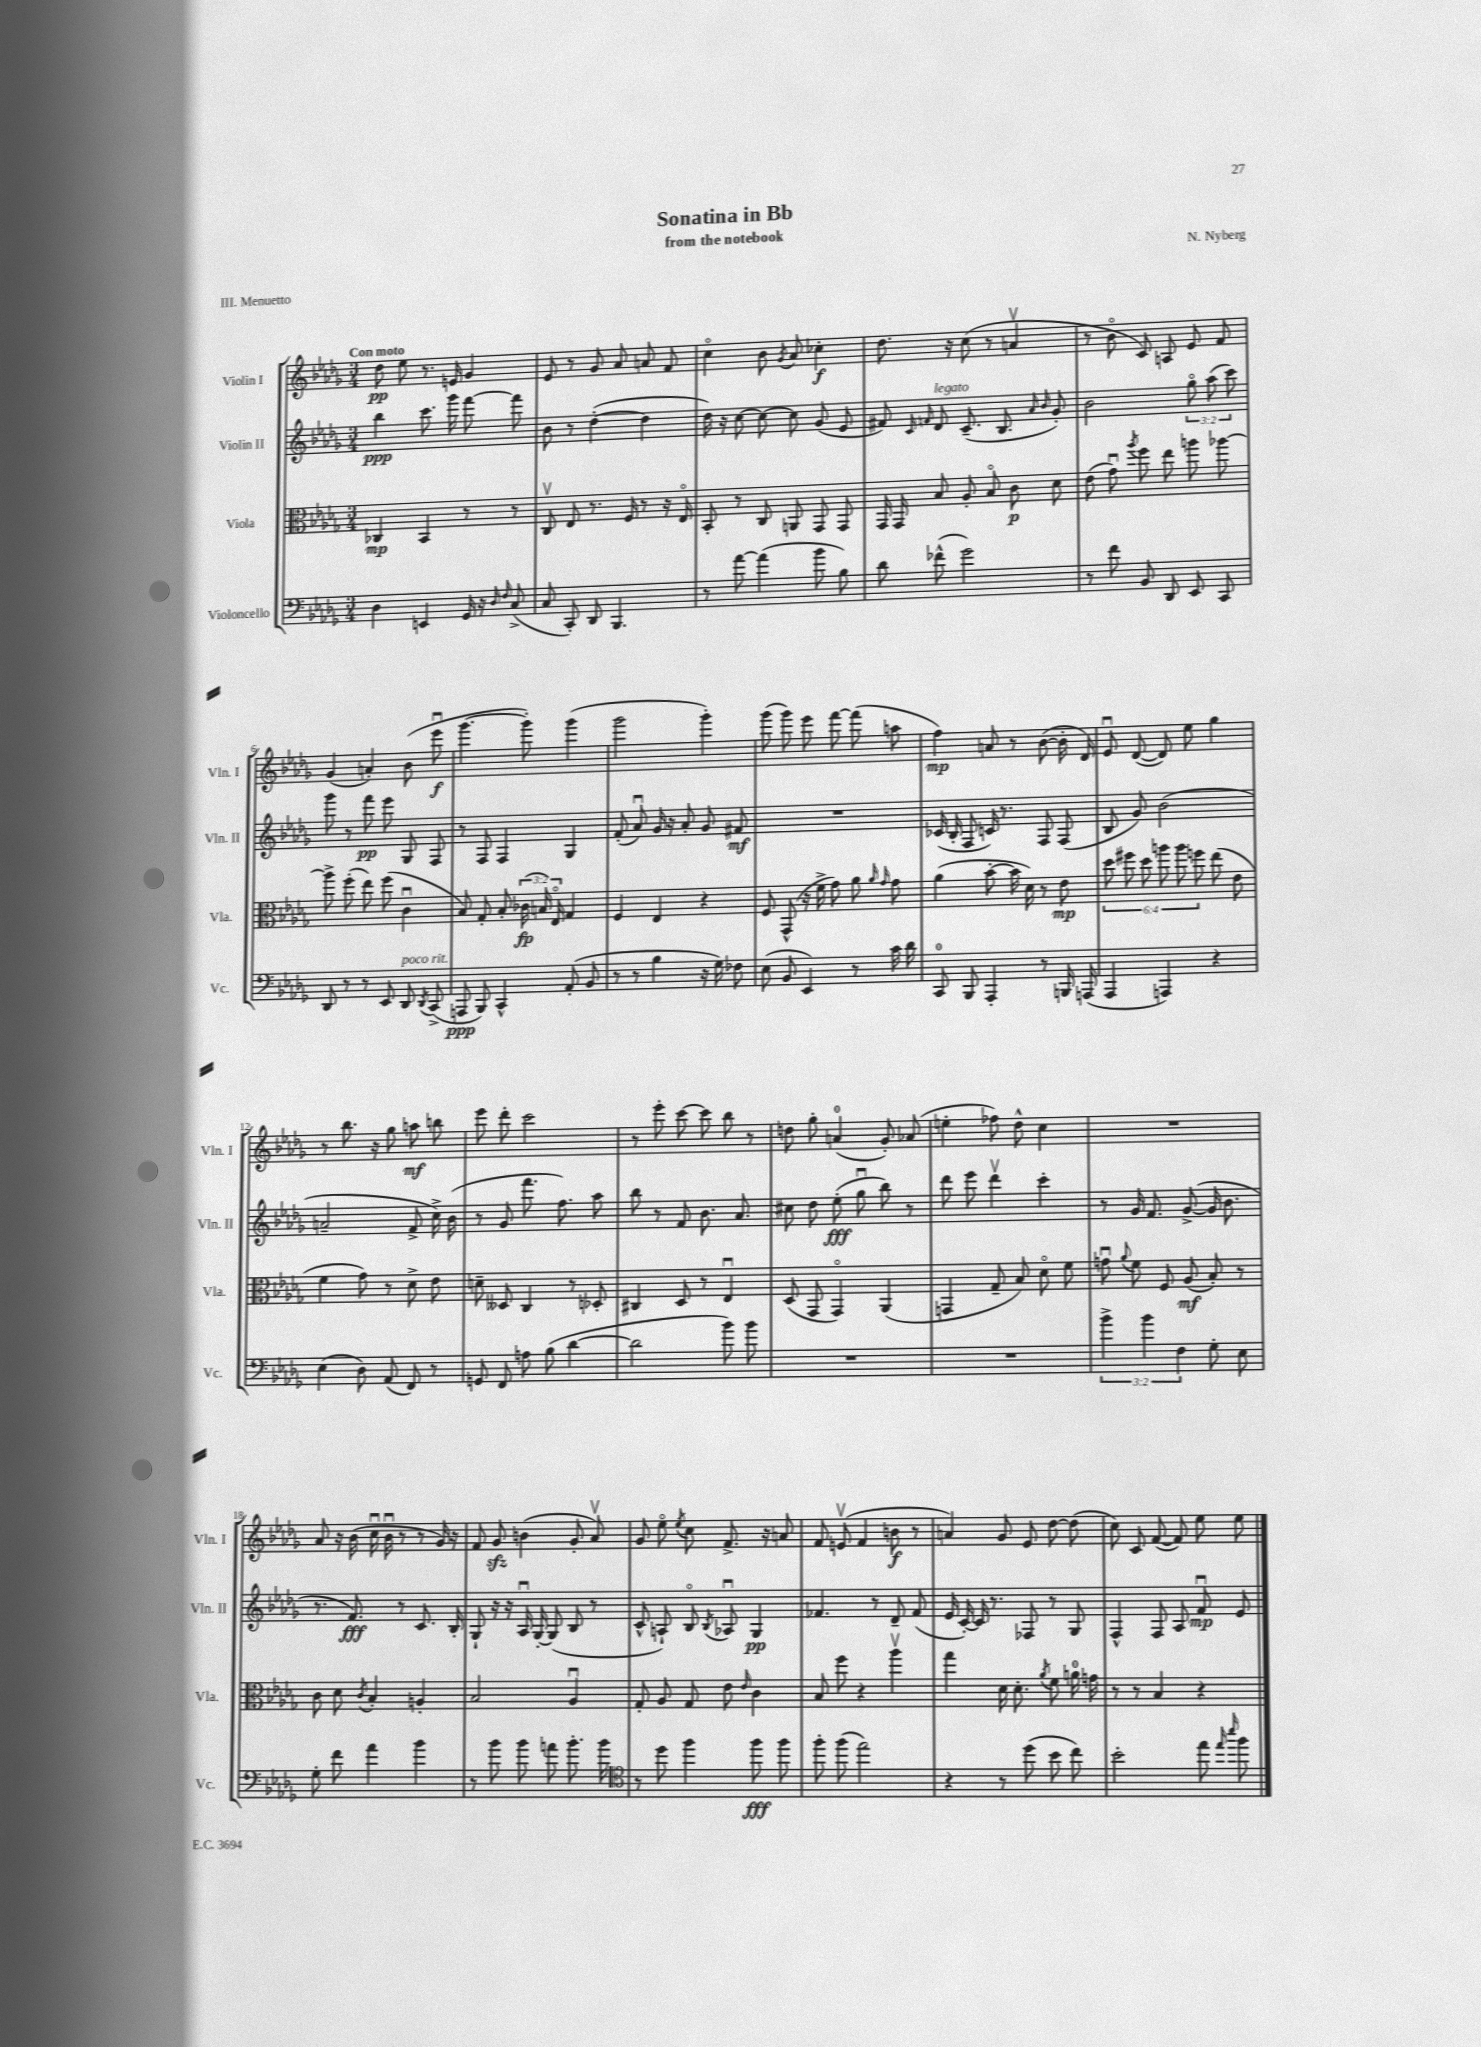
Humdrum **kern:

**kern	**dynam	**kern	**dynam	**kern	**dynam	**kern	**dynam
*part4	*part4	*part3	*part3	*part2	*part2	*part1	*part1
*staff4	*staff4	*staff3	*staff3	*staff2	*staff2	*staff1	*staff1
*I"Violoncello	*	*I"Viola	*	*I"Violin II	*	*I"Violin I	*
*I'Vc.	*	*I'Vla.	*	*I'Vln. II	*	*I'Vln. I	*
*clefF4	*	*clefC3	*	*clefG2	*	*clefG2	*
*k[b-e-a-d-g-]	*	*k[b-e-a-d-g-]	*	*k[b-e-a-d-g-]	*	*k[b-e-a-d-g-]	*
*M3/4	*	*M3/4	*	*M3/4	*	*M3/4	*
=1	=1	=1	=1	=1	=1	=1	=1
!	!	!	!	!	!	!LO:TX:a:B:t=Con moto	!
4D-\	.	4C-X/	mp	4bb-\	ppp	8dd-\	pp
.	.	.	.	.	.	8ee-\	.
4EEn/	.	4BB-/	.	8.ccc\	.	8.r	.
.	.	.	.	16ggg-\	.	16en/	.
16GG-/	.	8r	.	[8fff\	.	4g-/	.
16r	.	.	.	.	.	.	.
16qqD-/	.	.	.	.	.	.	.
16qqF/	.	.	.	.	.	.	.
(8C^/	.	8r	.	8fff\]	.	.	.
=2	=2	=2	=2	=2	=2	=2	=2
8C/	.	8Cv/	.	8b-\	.	8e-/	.
8CC'/)	.	8E-/	.	8r	.	8r	.
8DD-/	.	8.r	.	([4dd-'\	.	8g-/	.
4.BBB-/	.	.	.	.	.	8a-/	.
.	.	16F/	.	.	.	.	.
.	.	8r	.	4dd-\]	.	8an/	.
.	.	16r	.	.	.	8f/	.
.	.	16E-/	.	.	.	.	.
=3	=3	=3	=3	=3	=3	=3	=3
8r	.	8BB-'/	.	16dd-\)	.	4cc\	.
.	.	.	.	16r	.	.	.
[8a-\	.	8r	.	[8cc\	.	.	.
(4a-\]	.	8C/	.	8cc\_	.	8b-\	.
.	.	.	.	.	.	8qg-/	.
.	.	8AAn/	.	8cc\]	.	8a-/	.
8b-\	.	8GG-/	.	(8g-/	.	4cc-X'\	f
8B-\)	.	8GG-/	.	8e-/	.	.	.
=4	=4	=4	=4	=4	=4	=4	=4
8d-\	.	16GG-/	.	8f#X/)	.	8.dd-\	.
.	.	16GG-/	.	.	.	.	.
.	.	.	.	16qqc/	.	.	.
.	.	.	.	16qqfn/	.	.	.
!	!	!	!	!LO:TX:a:i:t=legato	!	!	!
(8f-X^^\	.	8B-/	.	8d-/	.	.	.
.	.	.	.	.	.	16r	.
2g-\)	.	8A-'/	.	(8.c~/	.	(8cc\	.
.	.	8B-/	.	.	.	8r	.
.	.	.	.	8.B-/	.	.	.
.	.	8c\	p	.	.	4anv/	.
.	.	.	.	16qqa-/	.	.	.
.	.	.	.	16qqb-/	.	.	.
.	.	8d-\	.	8g-'/)	.	.	.
=5	=5	=5	=5	=5	=5	=5	=5
8r	.	(8e-\	.	2b-\	.	8r	.
8f\	.	8g-u\)	.	.	.	8b-\	.
.	.	8qaa-/	.	.	.	.	.
8BB-/	.	8ff\	.	.	.	8c/)	.
8DD-/	.	8ee-\	.	.	.	8An/	.
8EE-/	.	8aan\	.	12gg-\	.	8e-/	.
.	.	.	.	(12aa-\	.	.	.
8CC/	.	[8aa-X\	.	.	.	8f/	.
.	.	.	.	12ccc\)	.	.	.
!!LO:LB:g=z
=6	=6	=6	=6	=6	=6	=6	=6
8DD-/	.	8aa-^\]	.	8ggg-\	.	(4g-/	.
8r	.	(8ff'\	.	8r	.	.	.
8r	.	8ee-\)	.	8fff\	pp	4an'/)	.
8EE-/	.	(8ff\	.	8eee-\	.	.	.
!LO:TX:a:i:t=poco rit.	!	!	!	!	!	!	!
8DD-/	.	4cu\	.	8G-/	.	(8b-\	.
8qDD-/	.	.	.	.	.	.	.
(8CC^/	.	.	.	8F/	.	8eee-u\	f
=7	=7	=7	=7	=7	=7	=7	=7
8AAAn/	ppp	8B-/)	.	8r	.	[4.ggg-\	.
8BBB-/)	.	8G-'/	.	8F/	.	.	.
4CC^^/	.	8B-'/	.	4F/	.	.	.
.	.	(24c-X\	fp	.	.	8ggg-'\])	.
.	.	24Bn/)	.	.	.	.	.
.	.	24E-/	.	.	.	.	.
(8AA-'/	.	4G-/	.	4G-/	.	(4ggg-\	.
8BB-/	.	.	.	.	.	.	.
=8	=8	=8	=8	=8	=8	=8	=8
8r	.	4F/	.	(8f'/	.	2ggg-\	.
8r	.	.	.	8a-u/)	.	.	.
4B-\	.	4E-/	.	16g-/	.	.	.
.	.	.	.	16r	.	.	.
.	.	.	.	8a-'/	.	.	.
16r	.	4r	.	8g-/	.	4ggg-'\)	.
16G-\)	.	.	.	.	.	.	.
8F-X\	.	.	.	8f#X/	mf	.	.
=9	=9	=9	=9	=9	=9	=9	=9
(8E-\	.	8F/	.	2.r	.	(8ggg-\	.
8BB-/	.	(8GG-^^/	.	.	.	8ggg-\)	.
4EE-/)	.	16r	.	.	.	8eee-\	.
.	.	16f^\	.	.	.	.	.
.	.	8g-\)	.	.	.	[8fff\	.
8r	.	8a-\	.	.	.	(8fff\]	.
.	.	16qqa-/	.	.	.	.	.
.	.	16qqg-/	.	.	.	.	.
16c\	.	8g-\	.	.	.	8aan\	.
16d-\	.	.	.	.	.	.	.
=10	=10	=10	=10	=10	=10	=10	=10
8CC/	.	(4a-\	.	(16c-X/	.	4ff\)	mp
.	.	.	.	16B-'/	.	.	.
8BBB-/	.	.	.	8F/	.	.	.
4AAA-'/	.	[8b-'\	.	16cn/)	.	8an/	.
.	.	.	.	8.r	.	.	.
.	.	16b-\]	.	.	.	8r	.
.	.	16d-\)	.	.	.	.	.
8r	.	8r	.	8F/	.	([8b-\	.
16BBBn/	.	8e-\	mp	(8F/	.	16b-'\]	.
(16AAAn/	.	.	.	.	.	16d-/)	.
=11	=11	=11	=11	=11	=11	=11	=11
4AAA-/	.	12dd-\	.	8B-/	.	8e-u/	.
.	.	12ff#X\	.	.	.	.	.
.	.	.	.	8g-/)	.	([8d-/	.
.	.	12dd-\	.	.	.	.	.
4AAAn/)	.	12aan\	.	(2b-\	.	8d-/])	.
.	.	12aa\	.	.	.	.	.
.	.	.	.	.	.	8ee-\	.
.	.	12ffn\	.	.	.	.	.
4r	.	(8ee-\	.	.	.	4gg-\	.
.	.	8e-\	.	.	.	.	.
!!LO:LB:g=z
=12	=12	=12	=12	=12	=12	=12	=12
(4E-\	.	4f\	.	2an~/	.	8r	.
.	.	.	.	.	.	8.bb-\	.
8D-\)	.	8g-\)	.	.	.	.	.
.	.	.	.	.	.	16r	.
(8AA-/	.	8r	.	.	.	8gg-\	.
8FF/)	.	8d-^\	.	8f^/	.	8aan\	mf
8r	.	8e-\	.	16cc^\)	.	8bbn\	.
.	.	.	.	(16b-\	.	.	.
=13	=13	=13	=13	=13	=13	=13	=13
8GGn/	.	8dn~\	.	8r	.	8eee-\	.
8FF/	.	8D--X/	.	8g-/	.	8ddd-'\	.
8An\	.	4C/	.	8.fff\	.	2ccc\	.
(8B-\	.	.	.	.	.	.	.
.	.	.	.	8.ff\)	.	.	.
[4d-\	.	8r	.	.	.	.	.
.	.	8D-X'/	.	8aa-\	.	.	.
=14	=14	=14	=14	=14	=14	=14	=14
2d-\]	.	4C#X/	.	8bb-\	.	8r	.
.	.	.	.	8r	.	8eee-'\	.
.	.	8D-/	.	8f/	.	[8ccc\	.
.	.	8r	.	8.b-\	.	8ccc\]	.
8b-\)	.	4E-u/	.	.	.	8bb-\	.
.	.	.	.	8.a-/	.	.	.
8b-\	.	.	.	.	.	8r	.
=15	=15	=15	=15	=15	=15	=15	=15
2.r	.	(8D-/	.	8cc#X\	.	8ddn\	.
.	.	8GG-/	.	8dd-\	.	8gg-'\	.
.	.	4GG-/)	.	(8ee-'\	fff	(4an/	.
.	.	.	.	8gg-u\	.	.	.
.	.	(4AA-/	.	8bb-\)	.	8g-'/)	.
.	.	.	.	8r	.	(8a-X/	.
=16	=16	=16	=16	=16	=16	=16	=16
2.r	.	4GGn/	.	8ddd-\	.	4een'\	.
.	.	.	.	8eee-\	.	.	.
.	.	8G-~/	.	4ddd-v\	.	8ff-X\)	.
.	.	8B-/)	.	.	.	8dd-^^\	.
.	.	8d-\	.	4ccc'\	.	4cc\	.
.	.	8f\	.	.	.	.	.
=17	=17	=17	=17	=17	=17	=17	=17
6b-^\	.	8gnu\	.	8r	.	2.r	.
.	.	8qqa-/	.	.	.	.	.
.	.	8f\	.	16g-/	.	.	.
6b-\	.	.	.	.	.	.	.
.	.	.	.	8.f/	.	.	.
.	.	8F/	.	.	.	.	.
6F\	.	.	.	.	.	.	.
.	.	(8A-/	mf	([8g-^/	.	.	.
8G-'\	.	8B-'/)	.	16g-/]	.	.	.
.	.	.	.	8.b-\	.	.	.
8E-\	.	8r	.	.	.	.	.
!!LO:LB:g=z
=18	=18	=18	=18	=18	=18	=18	=18
8G-'\	.	8c\	.	8.r	.	8a-/	.
8f\	.	8d-\	.	.	.	16r	.
.	.	.	.	8.f/)	fff	(16b-\	.
.	.	8qc/	.	.	.	.	.
4a-\	.	4B-'/	.	.	.	16ccu\	.
.	.	.	.	.	.	16b-u\	.
.	.	.	.	8r	.	8r	.
4b-\	.	4An'/	.	8.c/	.	8r	.
.	.	.	.	.	.	16g-/)	.
.	.	.	.	16B-'/	.	16r	.
=19	=19	=19	=19	=19	=19	=19	=19
8r	.	2B-/	.	8G-`/	.	8f/	.
8b-\	.	.	.	16r	.	8g-zz/	.
.	.	.	.	16r	.	.	.
8b-\	.	.	.	16A-u/	.	(4bn\	.
.	.	.	.	[16G-'/	.	.	.
8an\	.	.	.	(8G-/]	.	.	.
8.b-'\	.	4A-u/	.	8B-/	.	8g-'/	.
.	.	.	.	8r	.	8a-v/)	.
16b-\	.	.	.	.	.	.	.
=20	=20	=20	=20	=20	=20	=20	=20
*clefC4	*	*	*	*	*	*	*
8r	.	8G-'/	.	8c^^/	.	8g-/	.
8dd-\	.	8A-/	.	8An`/)	.	8ee-\	.
.	.	.	.	.	.	8qee-/	.
4ff\	.	8G-/	.	8B-/	.	8cc\	.
.	.	.	.	8qB-/	.	.	.
.	.	8e-\	.	8A-Xu/	.	8.f^/	.
.	.	16qqe-/	.	.	.	.	.
8ff\	fff	4c\	.	4G-/	pp	.	.
.	.	.	.	.	.	16r	.
8ff\	.	.	.	.	.	8an/	.
=21	=21	=21	=21	=21	=21	=21	=21
8ff'\	.	8B-/	.	4.f-X/	.	8f/	.
(8ff\	.	8ff\	.	.	.	(8env/	.
2ee-\)	.	4r	.	.	.	4f/	.
.	.	.	.	8r	.	.	.
.	.	4aa-v\	.	8d-~/	.	8bn\	f
.	.	.	.	(8f-/	.	8r	.
=22	=22	=22	=22	=22	=22	=22	=22
4r	.	4gg-\	.	16e-/	.	4an/)	.
.	.	.	.	[16c'/)	.	.	.
.	.	.	.	16c/]	.	.	.
.	.	.	.	8.r	.	.	.
8r	.	16d-\	.	.	.	8g-/	.
.	.	8.d-'\	.	.	.	.	.
(8dd-\	.	.	.	8F-X/	.	8e-/	.
.	.	8qa-/	.	.	.	.	.
8b-\	.	8f\	.	8r	.	[8dd-\	.
8cc\)	.	16an\	.	8G-/	.	(8dd-\]	.
.	.	16gn\	.	.	.	.	.
=23	=23	=23	=23	=23	=23	=23	=23
2b-'\	.	8r	.	4F^^/	.	8cc\)	.
.	.	8r	.	.	.	8c/	.
.	.	4B-/	.	8F/	.	([8f/	.
.	.	.	.	8A-/	.	8f/])	.
8ee-\	.	4r	.	8fu/	mp	8ee-\	.
16qqee-/	.	.	.	.	.	.	.
16qqbb-/	.	.	.	.	.	.	.
8ff\	.	.	.	8e-/	.	8ee-\	.
==	==	==	==	==	==	==	==
*-	*-	*-	*-	*-	*-	*-	*-
